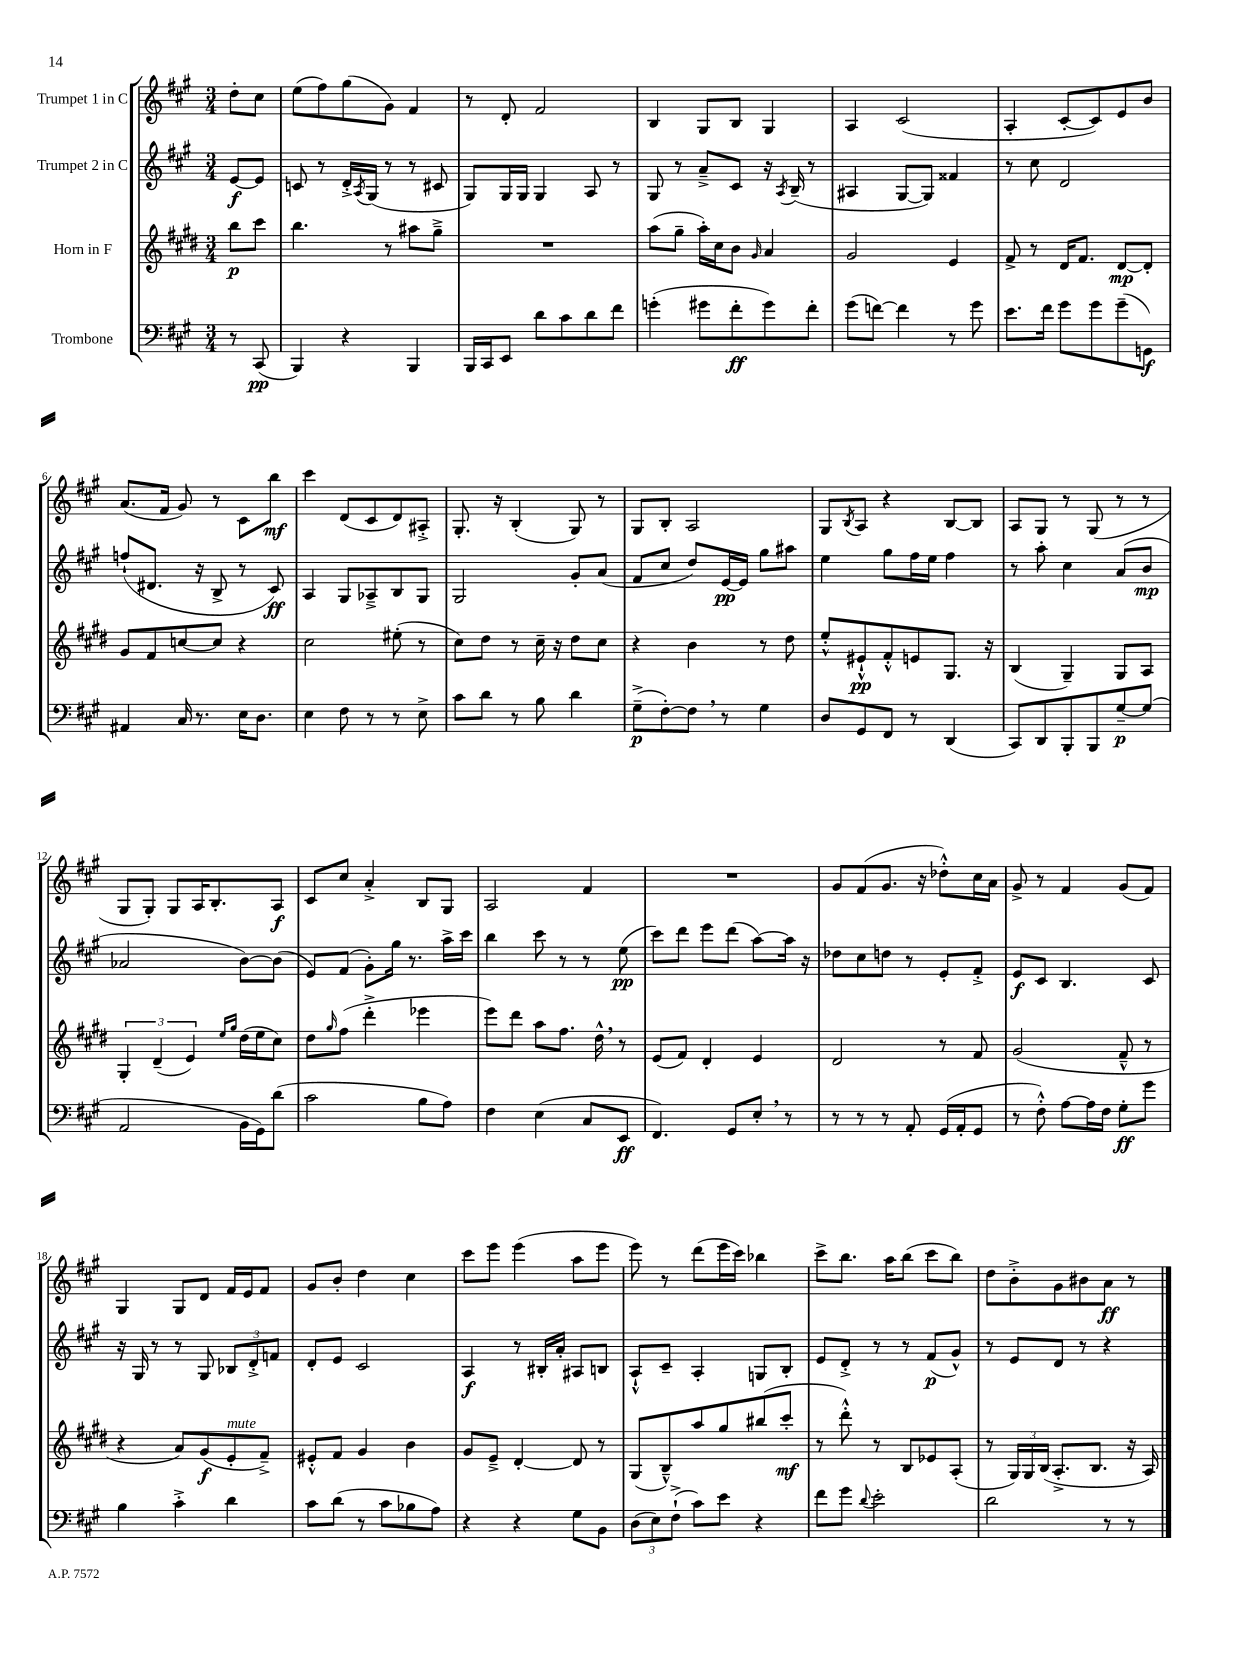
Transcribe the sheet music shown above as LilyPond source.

<<
\new StaffGroup <<
\new Staff = "s0" \with { instrumentName = "Trumpet 1 in C" } {
    \clef treble \key a \major \numericTimeSignature \time 3/4 \partial 4
    d''8-. cis''8 |
    e''8( fis''8) gis''8( gis'8) fis'4 |
    r8 d'8-. fis'2 |
    b4 gis8 b8 gis4 |
    a4 cis'2( |
    a4-. cis'8~-. cis'8) e'8 b'8 |
    a'8.( fis'16 gis'8) r8 cis'8 b''8\mf |
    cis'''4 d'8( cis'8 d'8) ais8-.-> |
    gis8.-. r16 b4-.( gis8) r8 |
    gis8 b8-. a2 |
    gis8 \acciaccatura { b8 } a8 r4 b8~ b8 |
    a8 gis8 r8 gis8( r8 r8 |
    gis8 gis8-.) gis8 a16 b8.-. a8\f |
    cis'8 cis''8 a'4-.-> b8 gis8 |
    a2 fis'4 |
    R2. |
    gis'8 fis'8( gis'8. r16 des''8-.-^) cis''16 a'16 |
    gis'8-> r8 fis'4 gis'8( fis'8) |
    gis4 gis8 d'8 fis'16 e'16 fis'8 |
    gis'8 b'8-. d''4 cis''4 |
    cis'''8 e'''8 e'''4( a''8 e'''8 |
    e'''8) r8 d'''8( e'''16 cis'''16) bes''4 |
    cis'''8-> b''8. a''16 b''8( cis'''8 b''8) |
    d''8 b'8-.-> gis'8 bis'8 a'8\ff r8 \bar "|." |
}
\new Staff = "s1" \with { instrumentName = "Trumpet 2 in C" } {
    \clef treble \key a \major \numericTimeSignature \time 3/4 \partial 4
    e'8~\f e'8 |
    c'8 r8 d'16-.-> \acciaccatura { a8 } gis16( r8 r8 cis'8 |
    gis8) gis16 gis16 gis4 a8 r8 |
    gis8 r8 a'8---> cis'8 r16 \acciaccatura { a8 } b16--( r8 |
    ais4 gis8~ gis8) fisis'4 |
    r8 cis''8 d'2 |
    f''8-!( dis'8. r16 b8-> r8 cis'8\ff) |
    a4 gis8 aes8---> b8 gis8 |
    gis2 gis'8-. a'8( |
    fis'8 cis''8 d''8) e'16~\pp e'16 gis''8 ais''8 |
    e''4 gis''8 fis''16 e''16 fis''4 |
    r8 a''8-. cis''4 a'8( b'8\mp |
    aes'2 b'8~) b'8( |
    e'8) fis'8( gis'8-.) gis''16 r8. a''16-> cis'''16 |
    b''4 cis'''8 r8 r8 e''8\pp( |
    cis'''8) d'''8 e'''8 d'''8( a''8~) a''16 r16 |
    des''8 cis''8 d''8 r8 e'8-. fis'8-.-> |
    e'8\f cis'8 b4. cis'8 |
    r16 gis16 r8 r8 gis8 \tuplet 3/2 { bes8 d'8-.-> f'8 } |
    d'8-. e'8 cis'2 |
    a4\f r8 bis16-. a'16-. ais8 b8 |
    a8-!-^ cis'8-- a4-. g8 b8-. |
    e'8 d'8-.-> r8 r8 fis'8\p( gis'8-^) |
    r8 e'8 d'8 r8 r4 \bar "|." |
}
\new Staff = "s2" \with { instrumentName = "Horn in F" } {
    \clef treble \key e \major \numericTimeSignature \time 3/4 \partial 4
    b''8\p cis'''8 |
    b''4. r8 ais''8 gis''8---> |
    R2. |
    a''8( gis''8-- a''16-.) cis''16 b'8 \grace { gis'16 } a'4 |
    gis'2 e'4 |
    fis'8-> r8 dis'16 fis'8. dis'8~\mp dis'8-. |
    gis'8 fis'8 c''8~ c''8 r4 |
    cis''2 eis''8-.( r8 |
    cis''8) dis''8 r8 cis''16-- r16 dis''8 cis''8 |
    r4 b'4 r8 dis''8 |
    e''8-.-^ eis'8-!-^\pp fis'8-.-^ e'8 gis8. r16 |
    b4( gis4--) gis8 a8 |
    \tuplet 3/2 { gis4-. dis'4--( e'4) } \grace { e''16 gis''16 } dis''16( e''16 cis''8) |
    dis''8 \grace { gis''16 } fis''8( dis'''4-.-> ees'''4 |
    e'''8) dis'''8 a''8 fis''8. dis''16-^ \breathe r8 |
    e'8( fis'8) dis'4-. e'4 |
    dis'2 r8 fis'8 |
    gis'2( fis'8---^ r8 |
    r4 a'8) gis'8\f( e'8-.^\markup { \italic "mute" } fis'8--->) |
    eis'8-.-^ fis'8 gis'4 b'4 |
    gis'8 e'8---> dis'4~-. dis'8 r8 |
    gis8( b8---^) a''8 gis''8 bis''8( cis'''8-.\mf |
    r8 dis'''8-.-^) r8 b8 ees'8 a8-.( |
    r8 \tuplet 3/2 { gis16) gis16 b16( } a8.-.-> b8. r16 a16) \bar "|." |
}
\new Staff = "s3" \with { instrumentName = "Trombone" } {
    \clef bass \key a \major \numericTimeSignature \time 3/4 \partial 4
    r8 cis,8\pp( |
    b,,4) r4 b,,4 |
    b,,16 cis,16 e,8 d'8 cis'8 d'8 fis'8 |
    g'4-.( gis'8 fis'8-.\ff gis'8) fis'8-. |
    gis'8( f'8~) f'4 r8 gis'8 |
    e'8. fis'16 gis'8 gis'8 gis'8--( g,8\f) |
    ais,4 cis16 r8. e16 d8. |
    e4 fis8 r8 r8 e8-> |
    cis'8 d'8 r8 b8 d'4 |
    gis8--->\p( fis8~-.) fis8 \breathe r8 gis4 |
    d8 gis,8 fis,8 r8 d,4( |
    cis,8) d,8 b,,8-. b,,8 gis8~--\p gis8( |
    a,2 b,16 gis,16) d'8( |
    cis'2 b8 a8) |
    fis4 e4( cis8 e,8\ff |
    fis,4.) gis,8 e8-. \breathe r8 |
    r8 r8 r8 a,8-. gis,16( a,16-. gis,8 |
    r8 fis8-.-^) a8~ a16 fis16 gis8-.\ff gis'8 |
    b4 cis'4-.-> d'4 |
    cis'8 d'8( r8 cis'8 bes8 a8) |
    r4 r4 gis8 b,8 |
    \tuplet 3/2 { d8( e8) fis8-!->( } cis'8) e'8 r4 |
    fis'8 gis'8 \appoggiatura { d'8 } e'2-. |
    d'2 r8 r8 \bar "|." |
}
>>
>>
